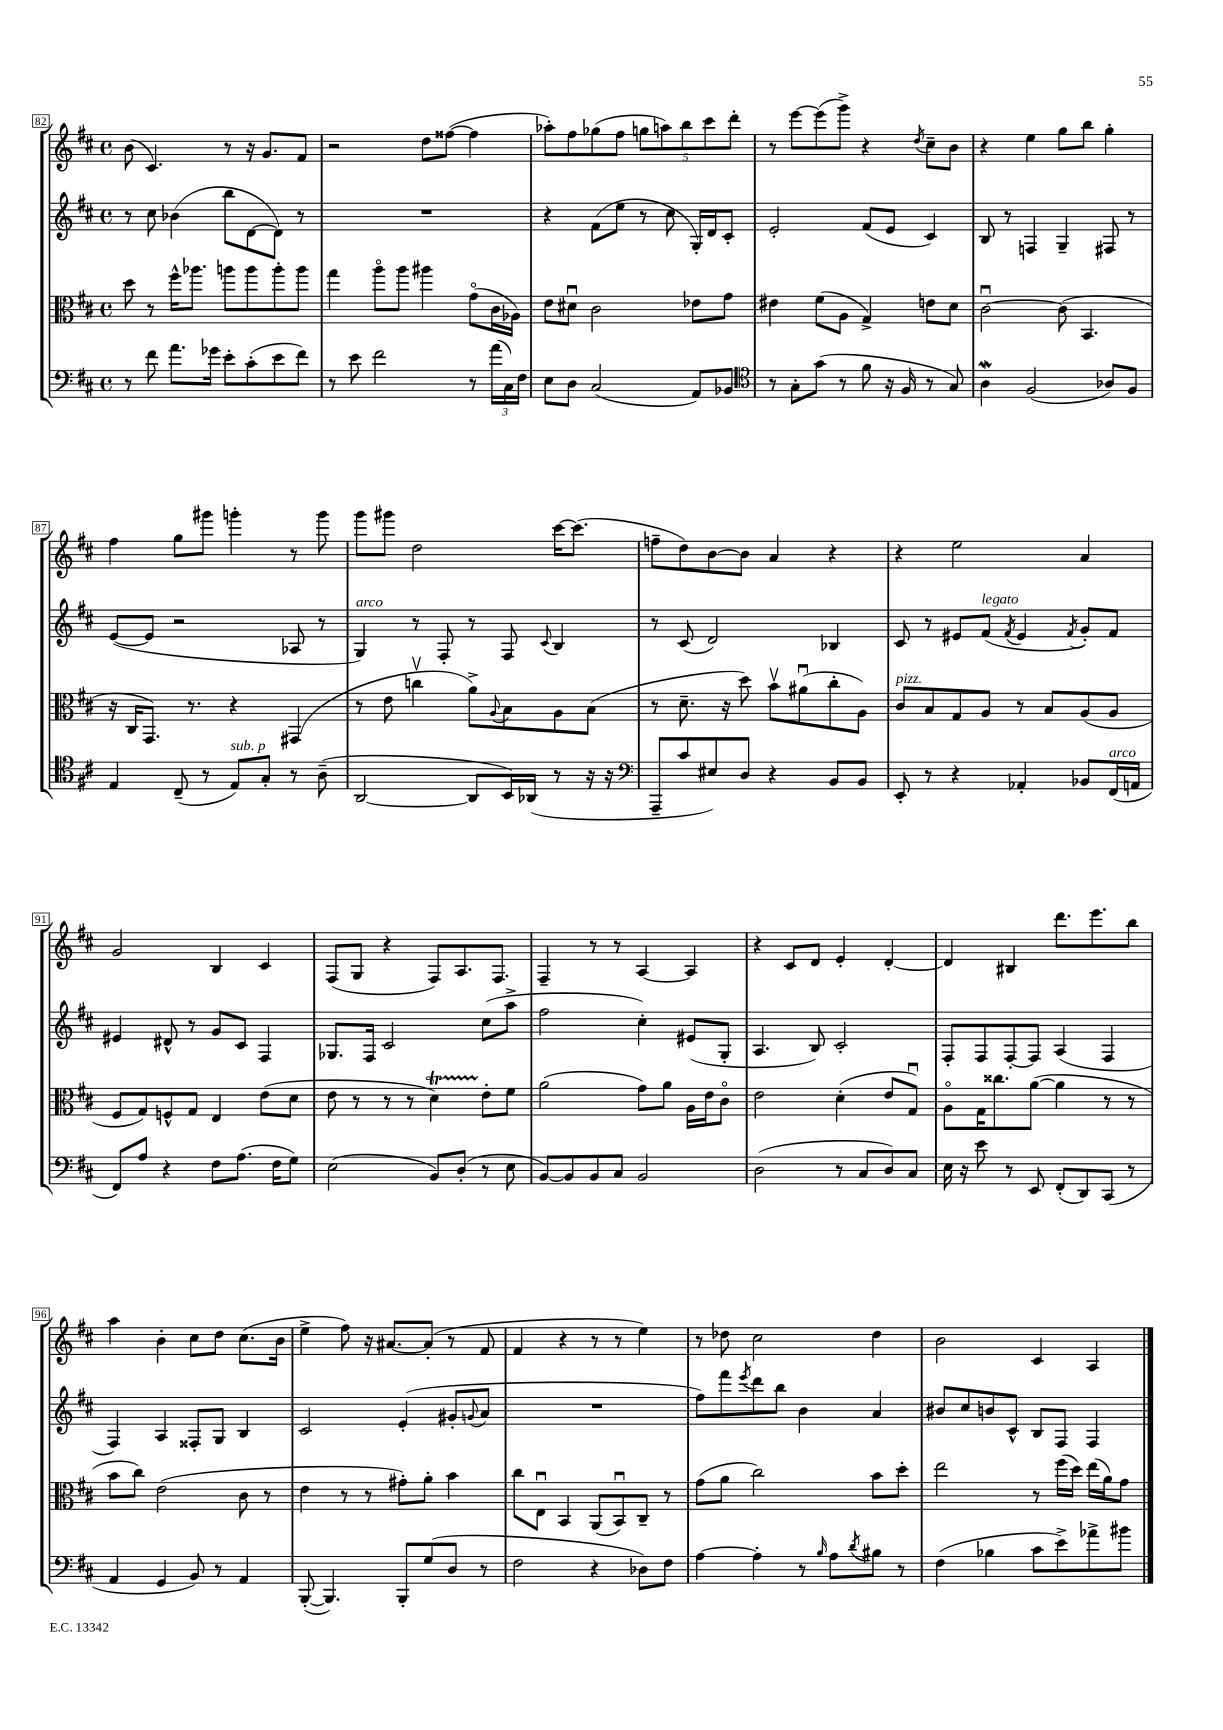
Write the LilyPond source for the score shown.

<<
\new StaffGroup <<
\new Staff = "s0" {
    \clef treble \key d \major \defaultTimeSignature \time 4/4
    b'8( cis'4.) r8 r16 g'8. fis'8 |
    r2 d''8 fisis''8~( fisis''4 |
    aes''8-.) fis''8 ges''8( fis''8 \tuplet 5/4 { g''8 a''8) b''8 cis'''8 d'''8-. } |
    r8 e'''8~ e'''8( g'''8->) r4 \acciaccatura { d''8 } cis''8-- b'8 |
    r4 e''4 g''8 b''8 g''4-. |
    fis''4 g''8 gis'''8 g'''4-. r8 g'''8 |
    g'''8 gis'''8 d''2 cis'''16~ cis'''8.( |
    f''8-- d''8) b'8~ b'8 a'4 r4 |
    r4 e''2 a'4 |
    g'2 b4 cis'4 |
    fis8( g8 r4 fis8) a8. fis8. |
    fis4-- r8 r8 a4~ a4 |
    r4 cis'8 d'8 e'4-. d'4~-. |
    d'4 bis4 d'''8. e'''8. b''8 |
    a''4 b'4-. cis''8 d''8 cis''8.( b'16 |
    e''4-> fis''8) r16 ais'8.~ ais'8-.( r8 fis'8 |
    fis'4 r4 r8 r8 e''4) |
    r8 des''8 cis''2 des''4 |
    b'2 cis'4 a4 \bar "|." |
}
\new Staff = "s1" {
    \clef treble \key d \major \defaultTimeSignature \time 4/4
    r8 cis''8 bes'4( b''8 d'8~ d'8) r8 |
    R1 |
    r4 fis'8( e''8 r8 cis''8 g16-.) d'16 cis'8-. |
    e'2-. fis'8( e'8 cis'4) |
    b8 r8 f4 g4-- fis8 r8 |
    e'8~( e'8 r2 aes8 r8 |
    g4^\markup { \italic "arco" }) r8 fis8-. r8 fis8 \appoggiatura { cis'8 } b4 |
    r8 cis'8( d'2) bes4 |
    cis'8 r8 eis'8 fis'8^\markup { \italic "legato" }( \acciaccatura { fis'8 } eis'4 \acciaccatura { fis'8 } g'8-.) fis'8 |
    eis'4 dis'8-^ r8 g'8 cis'8 fis4 |
    ges8. fis16 cis'2 cis''8( a''8-> |
    fis''2 cis''4-.) eis'8( g8-. |
    a4. b8) cis'2-. |
    fis8-. fis8 fis8~-. fis8 a4( fis4 |
    fis4) a4 fisis8-. g8 b4 |
    cis'2 e'4-.( gis'8-. \appoggiatura { g'8 } a'8 |
    R1 |
    fis''8) fis'''8 \acciaccatura { e'''8 } d'''8 b''8 b'4 a'4 |
    bis'8 cis''8 b'8 cis'8-^ b8 fis8 fis4 \bar "|." |
}
\new Staff = "s2" {
    \clef alto \key d \major \defaultTimeSignature \time 4/4
    d''8 r8 fis''16-^ aes''8. a''8 a''8 a''8-. a''8 |
    g''4 a''8\flageolet a''8 ais''4 g'8\flageolet( cis'16 aes16) |
    e'8 dis'8\downbow cis'2 ees'8 g'8 |
    eis'4 fis'8( a8 g4->) e'8 d'8 |
    cis'2~\downbow cis'8( b,4. |
    r16 cis16 g,8.) r8. r4 gis,4( |
    r8 e'8 c''4\upbow a'8->) \appoggiatura { a8 } b8 a8 b8( |
    r8 d'8.-- r16 d''8) b'8\upbow ais'8\downbow( cis''8-. a8) |
    cis'8^\markup { \italic "pizz." } b8 g8 a8 r8 b8 a8( a8 |
    fis8 g8) f8-^ g8 e4 e'8( d'8 |
    e'8 r8 r8 r8 d'4\startTrillSpan) e'8-.\stopTrillSpan fis'8 |
    a'2( g'8) a'8 a16 e'16 cis'8\flageolet |
    e'2 d'4-.( e'8 g8\downbow) |
    a8\flageolet g16 cisis''8. a'8~( a'4 r8 r8 |
    b'8 cis''8) e'2( cis'8 r8 |
    e'4 r8 r8 gis'8-.) a'8-. b'4 |
    cis''8 e8\downbow b,4 a,8( b,8\downbow) cis8-- r8 |
    g'8( a'8 cis''2) b'8 d''8-. |
    e''2 r8 fis''16( d''16) e''16( a'16) g'8 \bar "|." |
}
\new Staff = "s3" {
    \clef bass \key d \major \defaultTimeSignature \time 4/4
    r8 fis'8 a'8. ges'16 e'8-. cis'8-.( e'8 fis'8) |
    r8 e'8 fis'2 r8 \tuplet 3/2 { a'16( cis16) fis16 } |
    e8 d8 cis2( a,8) bes,8 |
    \clef tenor r8 g8-. g'8( r8 fis'8 r16 fis16 r8 g8) |
    a4\mordent fis2( aes8) fis8 |
    e4 cis8--( r8 e8^\markup { \italic "sub. p" }) g8-. r8 a8--( |
    a,2~ a,8 b,16) aes,16( r8 r16 r16 |
    \clef bass a,,8-- cis'8 eis8) d8 r4 b,8 b,8 |
    e,8-. r8 r4 aes,4-. bes,8 fis,16^\markup { \italic "arco" }( a,16 |
    fis,8) a8 r4 fis8 a8.( fis16 g8) |
    e2( b,8) d8-.( r8 e8 |
    b,8~) b,8 b,8 cis8 b,2 |
    d2( r8 cis8 d8) cis8 |
    e16 r16 e'8 r8 e,8 fis,8-.( d,8) cis,8( r8 |
    a,4 g,4 b,8) r8 a,4 |
    b,,8~-.( b,,4.) b,,8-. g8( d8 r8 |
    fis2 r4 des8) fis8 |
    a4~ a4-. r8 \grace { b16 } a8 \acciaccatura { d'8 } bis8 r8 |
    fis4( bes4 cis'8 e'8->) aes'8-> bis'8 \bar "|." |
}
>>
>>
\layout { \context { \Score currentBarNumber = #82 \override BarNumber.stencil = #(make-stencil-boxer 0.1 0.3 ly:text-interface::print) } }
